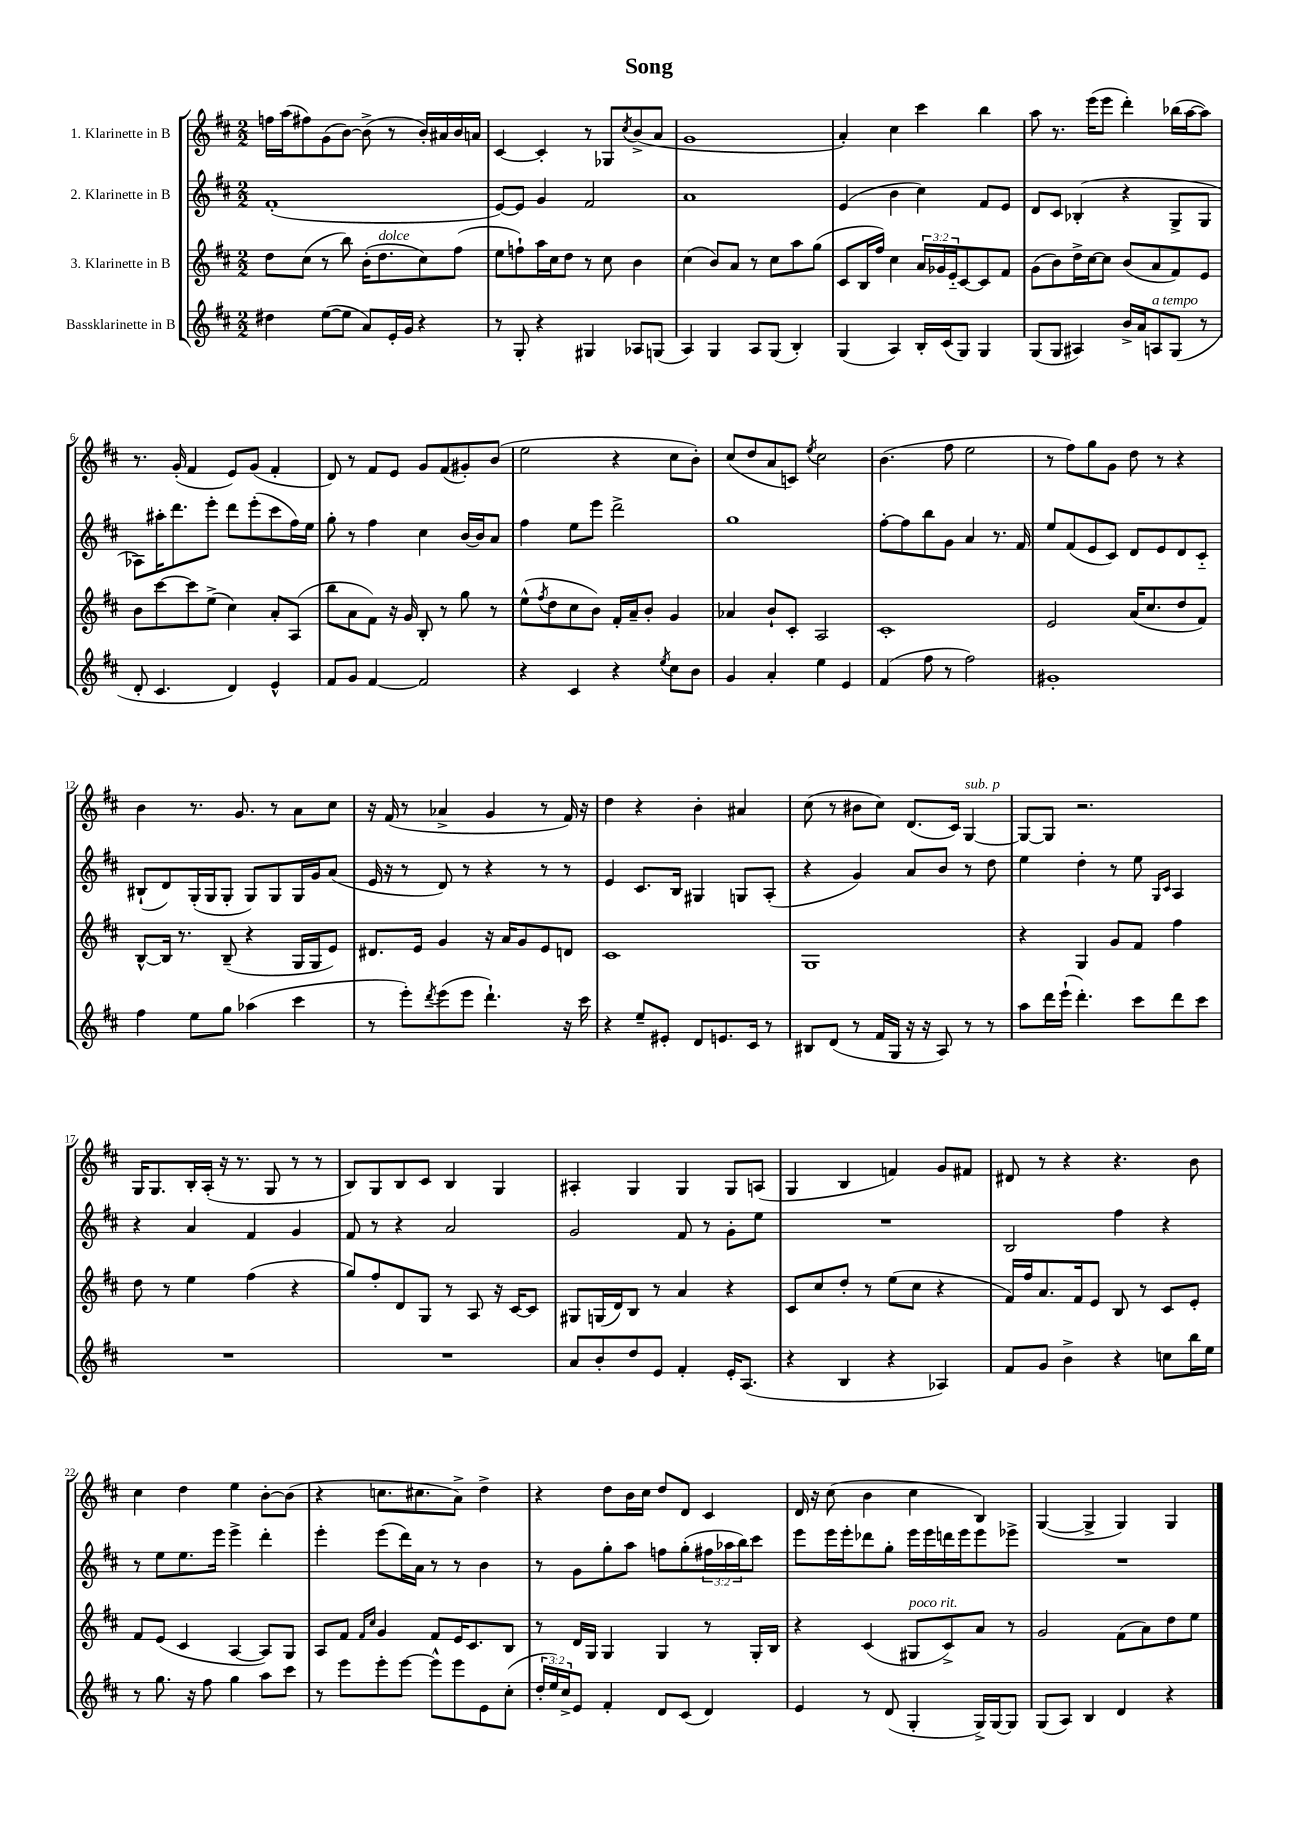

**kern	**kern	**kern	**kern
*staff4	*staff3	*staff2	*staff1
*clefG2	*clefG2	*clefG2	*clefG2
*k[f#c#]	*k[f#c#]	*k[f#c#]	*k[f#c#]
*M2/2	*M2/2	*M2/2	*M2/2
4dd#\	8dd\L	(1f#'	16ff\LL
.	.	.	(16aa\J
.	(8cc#\J	.	8ff#\)
([8ee\L	8r	.	(8g\
8ee\]J	8bb\)	.	[8b\J)
8a/L)	(16b'\LK	.	(8b^\]
.	8.dd\	.	.
16e'/L	.	.	8r
16g/JJ	.	.	.
4r	8cc#\)	.	16b'/LL)
.	.	.	16a#/
.	(8ff#\J	.	16b/
.	.	.	16a/JJ
=	=	=	=
8r	8ee\L	[8e/L)	[4c#/
8G'/	8ff`\)	8e/]J	.
4r	16aa\L	4g/	4c#'/]
.	16cc#\J	.	.
.	8dd\J	.	.
4G#/	8r	2f#/	8r
.	8cc#\	.	8G-/L
.	.	.	8qcc#/
8A-/L	4b\	.	(8b^/
(8G/J	.	.	8a/J
=	=	=	=
4A/)	(4cc#\	1a	1g
4G/	8b/L)	.	.
.	8a/J	.	.
8A/L	8r	.	.
(8G/J	8cc#\L	.	.
4B'/)	8aa\	.	.
.	(8gg\J	.	.
=	=	=	=
(4G/	8c#/L	(4e/	4a'/)
.	16B/L	.	.
.	16ff#/JJ)	.	.
4A/)	4cc#\	4b\	4cc#\
16B'/LL	24a/LL	4cc#\)	4ccc#\
.	24g-/	.	.
(16c#/J	.	.	.
.	24e'~/J	.	.
8G/J)	[8c#/	.	.
4G/	8c#/]	8f#/L	4bb\
.	8f#/J	8e/J	.
=	=	=	=
(8G/L	(8g\L	8d/L	8aa\
8G/J	8b\)	8c#/J	8.r
4A#/)	16dd^\L	(4B-'/	.
.	[16cc#\J	.	(16eee\LK
.	8cc#\]J	.	8eee\J
16b^/LL	(8b/L	4r	4ddd'\)
16a/J	.	.	.
8A/	8a/	.	.
(8G/J	8f#/)	8G^/L	(16bb-\LL
.	.	.	[16aa\J
8r	8e/J	8G/J	8aa\]J)
=	=	=	=
8d'/	8b\L	8A-\L)	8.r
4.c#/	[8ccc#\	16aa#'\K	.
.	.	8.ddd\	(16g'/
.	8ccc#\]	.	4f#/
.	(8ee^\J	8eee'\J	.
4d/)	4cc#\)	8ddd\L	8e/L)
.	.	(8eee'\	(8g/J
4e^^/	8a'/L	8ccc#\	4f#'/
.	(8A/J	16ff#\L)	.
.	.	16ee\JJ	.
=	=	=	=
8f#/L	8bb\L	8gg'\	8d/)
8g/J	8a\	8r	8r
[4f#/	8f#\J)	4ff#\	8f#/L
.	16r	.	8e/J
.	16g/	.	.
2f#/]	8B'/	4cc#\	8g/L
.	8r	.	(8f#/
.	8gg\	[16b/LL	8g#'/)
.	.	16b/]J	.
.	8r	8a/J	(8b/J
=	=	=	=
4r	(8ee^^\L	4ff#\	2ee\
.	8qff#/	.	.
.	8dd\	.	.
4c#/	8cc#\	8ee\L	.
.	8b\J)	8eee\J	.
4r	16f#'/LL	2ddd^\	4r
.	16a~/J	.	.
.	8b'/J	.	.
8qee/	.	.	.
8cc#\L	4g/	.	8cc#\L
8b\J	.	.	8b'\J)
=	=	=	=
4g/	4a-/	1gg	(8cc#/L
.	.	.	8dd/
4a'/	8b`/L	.	8a/
.	8c#'/J	.	8c/J)
.	.	.	8qee/
4ee\	2A/	.	2cc#\
4e/	.	.	.
=	=	=	=
(4f#/	1c#'	[8ff#'\L	(4.b\
.	.	8ff#\]	.
8ff#\	.	8bb\	.
8r	.	8g\J	8ff#\
2ff#\)	.	4a/	2ee\
.	.	8.r	.
.	.	16f#/	.
=	=	=	=
1g#'	2e/	8ee/L	8r
.	.	(8f#/	8ff#\L)
.	.	8e/	8gg\
.	.	8c#/J)	8g\J
.	(16a/LK	8d/L	8dd\
.	8.cc#/	.	.
.	.	8e/	8r
.	8dd/	8d/	4r
.	8f#/J)	8c#'~/J	.
=	=	=	=
4ff#\	[8B^^/L	(8B#`/L	4b\
.	16B/]Jk	8d/)	.
.	8.r	.	.
8ee\L	.	(16G'/L	8.r
.	.	16G/J	.
8gg\J	(8B~/	8G'/J	.
.	.	.	8.g/
(4aa-\	4r	8G/L)	.
.	.	8G/	8r
4ccc#\	16G/LL	16G/L	8a\L
.	16G/J	16g/J	.
.	8e/J)	(8a/J	8cc#\J
=	=	=	=
8r	8.d#/L	16e/	16r
.	.	16r	(16f#/
8eee'\L)	.	8r	8r
.	16e/Jk	.	.
8qddd/	.	.	.
(8eee\	4g/	8d/)	4a-^/
8eee\J	.	8r	.
4.ddd`\)	16r	4r	4g/
.	16a/LK	.	.
.	8g/	.	.
.	8e/	8r	8r
16r	8d/J	8r	16f#/)
16ccc#\	.	.	16r
=	=	=	=
4r	1c#	4e/	4dd\
8ee~/L	.	8.c#/L	4r
8e#'/J	.	.	.
.	.	16B/Jk	.
8d/L	.	4G#/	4b'\
8.e/	.	.	.
.	.	8G/L	4a#/
16c#/Jk	.	.	.
8r	.	(8A'/J	.
=	=	=	=
8B#/L	1G	4r	(8cc#\
(8d/J	.	.	8r
8r	.	4g/)	8b#\L
16f#/LL	.	.	8cc#\J)
16G/JJ	.	.	.
16r	.	8a/L	(8.d/L
16r	.	.	.
8A/)	.	8b/J	.
.	.	.	16c#/Jk)
8r	.	8r	[4G/
8r	.	8dd\	.
=	=	=	=
8aa\L	4r	4ee\	8G/_L
16ddd\L	.	.	8G/]J
(16eee`\JJ	.	.	.
4.ddd'\)	4G/	4dd'\	2.r
.	8g/L	8r	.
8ccc#\L	8f#/J	8ee\	.
.	.	16qqG/LL	.
.	.	16qqc#/JJ	.
8ddd\	4ff#\	4A/	.
8ccc#\J	.	.	.
=	=	=	=
1r	8dd\	4r	16G/LK
.	.	.	8.G/
.	8r	.	.
.	4ee\	4a/	16B'/L
.	.	.	(16A'/JJ
.	.	.	16r
.	.	.	8.r
.	(4ff#\	4f#/	.
.	.	.	8G/
.	4r	4g/	8r
.	.	.	8r
=	=	=	=
1r	8gg/L)	8f#/	8B/L)
.	8ff#'/	8r	8G/
.	8d/	4r	8B/
.	8G/J	.	8c#/J
.	8r	2a/	4B/
.	8A/	.	.
.	16r	.	4G/
.	[16c#/LK	.	.
.	8c#/]J	.	.
=	=	=	=
8a/L	8G#/L	2g/	4A#'/
8b'/	(16G/L	.	.
.	16d/J)	.	.
8dd/	8B/J	.	4G/
8e/J	8r	.	.
4f#'/	4a/	8f#/	4G/
.	.	8r	.
16e'/LK	4r	8g'\L	8G/L
(8.A/J	.	.	.
.	.	8ee\J	(8A/J
=	=	=	=
4r	8c#/L	1r	4G/
.	8cc#/	.	.
4B/	8dd'/J	.	4B/
.	8r	.	.
4r	(8ee\L	.	4f/)
.	8cc#\J	.	.
4A-/)	4r	.	8g/L
.	.	.	8f#/J
=	=	=	=
8f#/L	16f#/LL)	2B/	8d#/
.	16ff#/J	.	.
8g/J	8.a/	.	8r
4b^\	.	.	4r
.	16f#/k	.	.
.	8e/J	.	.
4r	8B/	4ff#\	4.r
.	8r	.	.
8cc\L	8c#/L	4r	.
16bb\L	8e'/J	.	8b\
16ee\JJ	.	.	.
=	=	=	=
8r	8f#/L	8r	4cc#\
8.gg\	(8e/J	8ee\L	.
.	4c#/	8.ee\	4dd\
16r	.	.	.
8ff#\	.	.	.
.	.	16eee\Jk	.
4gg\	[4A/	4eee^\	4ee\
8aa\L	8A/]L)	4ddd'\	[8b'\L
8ccc#\J	8G/J	.	(8b\]J
=	=	=	=
8r	8A/L	4eee'\	4r
8eee\L	8f#/J	.	.
.	16qqf#/LL	.	.
.	16qqcc#/JJ	.	.
8eee'\	4g/	(8eee\L	8.cc\L
[8eee\J	.	16ddd\L)	.
.	.	16a\JJ	8.cc#\
8eee^^\]L	8f#/L	8r	.
8eee\	16e/K	8r	8a^\J)
.	8.c#/	.	.
8e\	.	4b\	4dd^\
(8cc#'\J	8B/J	.	.
=	=	=	=
24dd'/LL	8r	8r	4r
24ee/)	.	.	.
24cc#^/J	.	.	.
8e/J	16d/LL	8g\L	.
.	16G/JJ	.	.
4f#'/	4G/	8gg'\	8dd\L
.	.	8aa\J	16b\L
.	.	.	16cc#\JJ
8d/L	4G/	8ff\L	8dd/L
(8c#/J	.	(8gg'\	8d/J
4d/)	8r	24ff#\L	4c#/
.	.	24aa-\	.
.	.	24bb\J)	.
.	16G'/LL	8ccc#\J	.
.	16B/JJ	.	.
=	=	=	=
4e/	4r	8eee\L	16d/
.	.	.	16r
.	.	16eee\L	(8cc#\
.	.	16eee'\J	.
8r	(4c#/	8ddd-\	4b\
(8d/	.	8gg'\J	.
4G'/	8G#/L	16eee\LL	4cc#\
.	.	16eee\	.
.	8c#^/)	16ddd\	.
.	.	16eee\J	.
16G^/LL)	8a/J	8eee\	4B/)
[16G/J	.	.	.
8G/]J	8r	8eee-^\J	.
=	=	=	=
(8G/L	2g/	1r	([4G/
8A/J)	.	.	.
4B/	.	.	4G^/]
4d/	(8f#\L	.	4G/)
.	8a\)	.	.
4r	8dd\	.	4G/
.	8ee\J	.	.
==	==	==	==
*-	*-	*-	*-
